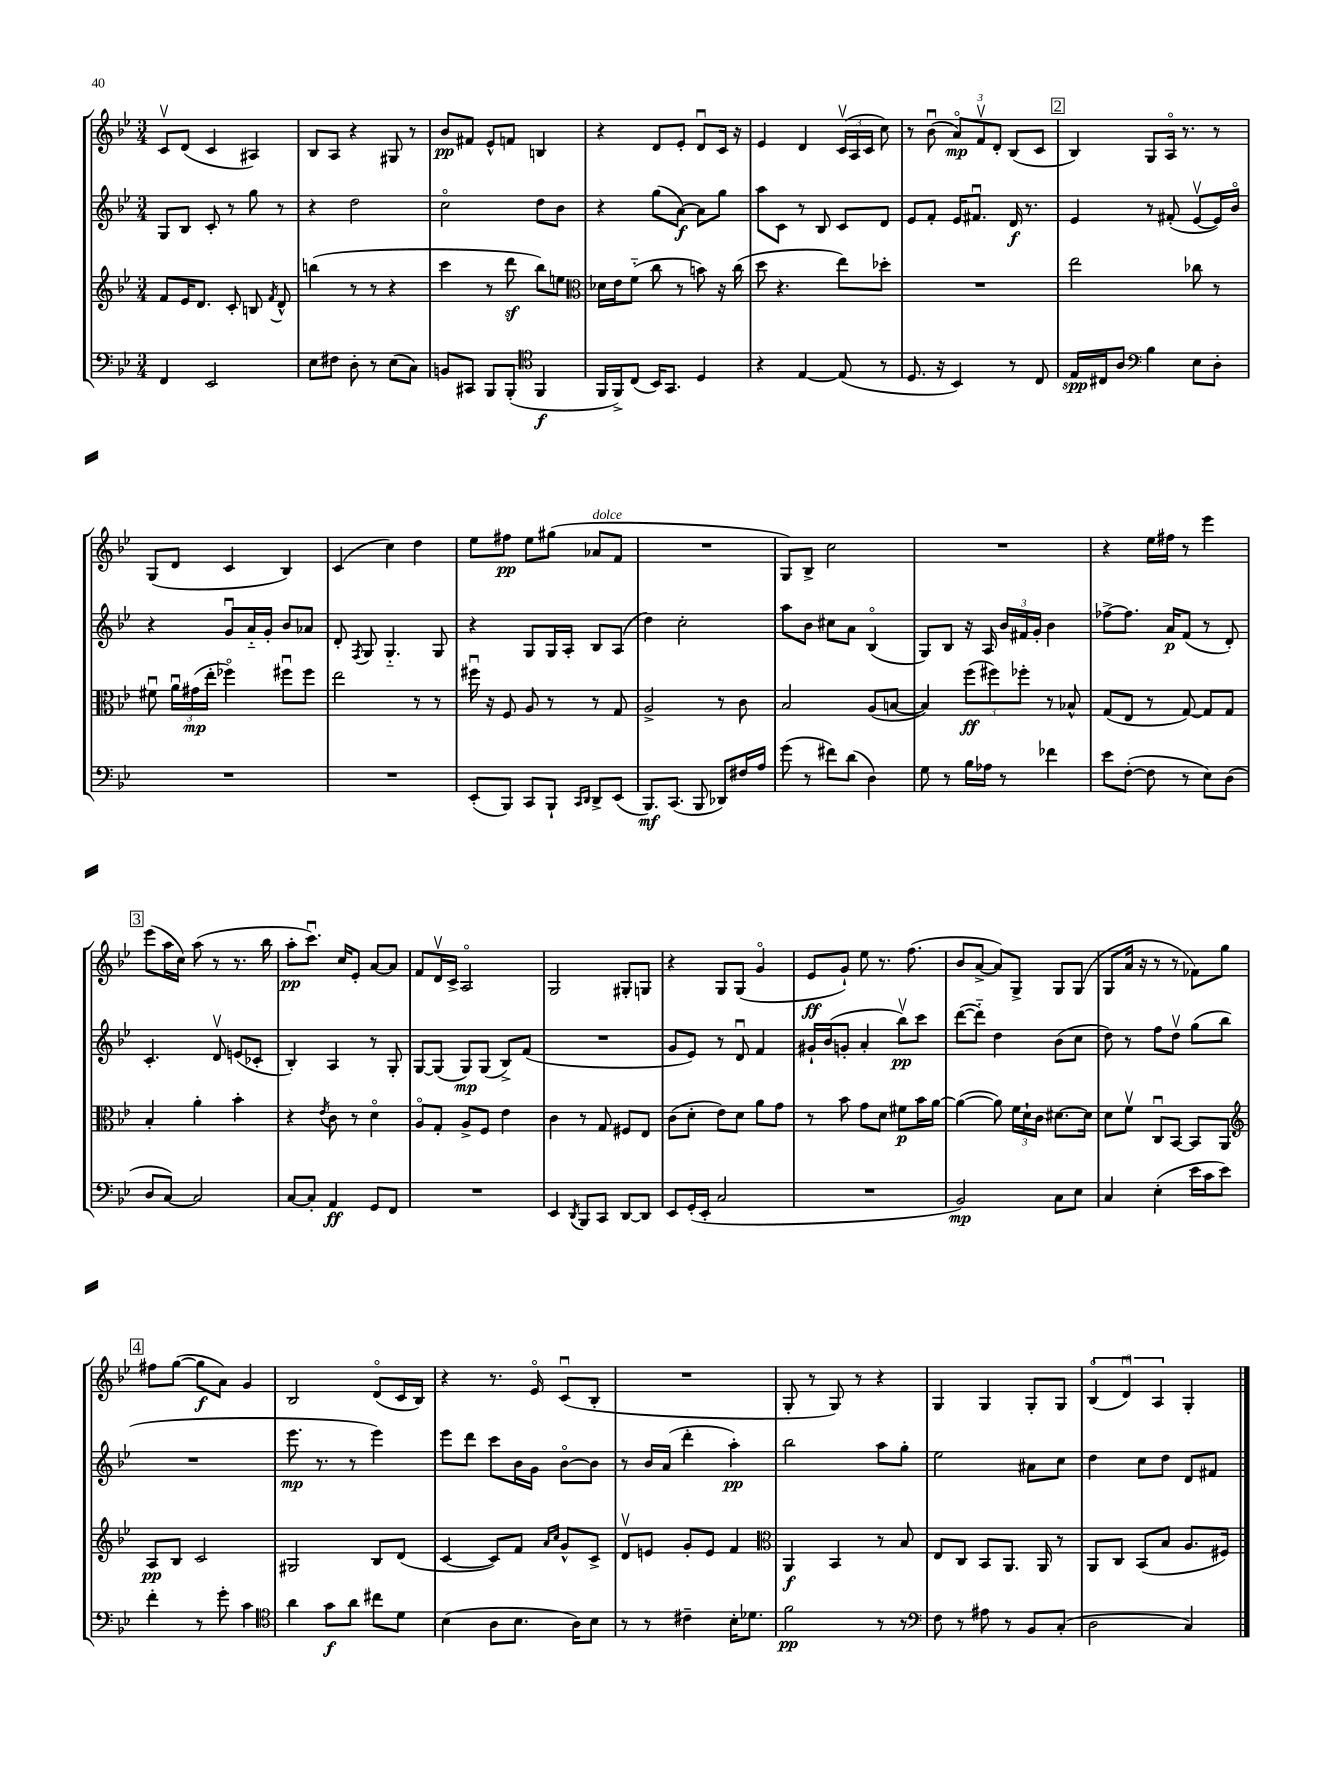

**kern	**dynam	**kern	**dynam	**kern	**dynam	**kern	**dynam
*part4	*part4	*part3	*part3	*part2	*part2	*part1	*part1
*staff4	*staff4	*staff3	*staff3	*staff2	*staff2	*staff1	*staff1
*clefF4	*	*clefG2	*	*clefG2	*	*clefG2	*
*k[b-e-]	*	*k[b-e-]	*	*k[b-e-]	*	*k[b-e-]	*
*M3/4	*	*M3/4	*	*M3/4	*	*M3/4	*
=7	=7	=7	=7	=7	=7	=7	=7
4FF/	.	8f/L	.	8G/L	.	8cv/L	.
.	.	16e-/K	.	8B-/J	.	(8d/J	.
.	.	8.d/J	.	.	.	.	.
2EE-/	.	.	.	8c'/	.	4c/	.
.	.	8c'/	.	8r	.	.	.
.	.	8Bn/	.	8gg\	.	4A#X/)	.
.	.	8qf/	.	.	.	.	.
.	.	8d^^/	.	8r	.	.	.
=8	=8	=8	=8	=8	=8	=8	=8
8E-\L	.	(4bbn\	.	4r	.	8B-/L	.
8F#X\J	.	.	.	.	.	8A/J	.
8D'\	.	8r	.	2dd\	.	4r	.
8r	.	8r	.	.	.	.	.
(8E-\L	.	4r	.	.	.	8G#X/	.
8C\J)	.	.	.	.	.	8r	.
=9	=9	=9	=9	=9	=9	=9	=9
8BBn/L	.	4ccc\	.	2cc\	.	8b-/L	pp
8CC#X/J	.	.	.	.	.	8f#X/J	.
8BBB-/L	.	8r	.	.	.	8e-^^/L	.
(8BBB-'/J	.	8dddz\	.	.	.	8fn/J	.
*clefC4	*	*	*	*	*	*	*
4FF/	f	8bb-\L)	.	8dd\L	.	4Bn/	.
.	.	8een\J	.	8b-\J	.	.	.
=10	=10	=10	=10	=10	=10	=10	=10
*	*	*clefC3	*	*	*	*	*
16FF/LL	.	16d-X\LL	.	4r	.	4r	.
16FF^/J)	.	16e-\J	.	.	.	.	.
(8C/J	.	(8f\J	.	.	.	.	.
16BB-/KL)	.	8cc\	.	(8gg\L	.	8d/L	.
8.GG/J	.	.	.	.	.	.	.
.	.	8r	.	[8a\J)	f	8e-'/J	.
4D/	.	8bn\)	.	8a\L]	.	8du/L	.
.	.	16r	.	8gg\J	.	16c/Jk	.
.	.	(16cc\	.	.	.	16r	.
=11	=11	=11	=11	=11	=11	=11	=11
4r	.	8dd\	.	8aa\L	.	4e-/	.
.	.	4.r	.	8c\J	.	.	.
[4E-/	.	.	.	8r	.	4d/	.
.	.	.	.	8B-/	.	.	.
(8E-/]	.	8ee-\L)	.	8c/L	.	(24cv/LL	.
.	.	.	.	.	.	24A/	.
.	.	.	.	.	.	24c/JJ	.
8r	.	8dd-X'\J	.	8d/J	.	8cc\)	.
=12	=12	=12	=12	=12	=12	=12	=12
8.D/	.	2.r	.	8e-/L	.	8r	.
.	.	.	.	8f'/J	.	(8b-u\	.
16r	.	.	.	.	.	.	.
4BB-/)	.	.	.	16e-/KL	.	12a/L)	mp
.	.	.	.	8.f#Xu/J	.	.	.
.	.	.	.	.	.	12fv/	.
.	.	.	.	.	.	12d'/J	.
8r	.	.	.	16d/	f	(8B-/L	.
.	.	.	.	8.r	.	.	.
8C/	.	.	.	.	.	8c/J	.
!!LO:REH:place=s1:t=2
=13	=13	=13	=13	=13	=13	=13	=13
16E-/LL	spp	2ee-\	.	4e-/	.	4B-/)	.
16C#X/J	.	.	.	.	.	.	.
8A/J	.	.	.	.	.	.	.
*clefF4	*	*	*	*	*	*	*
4B-\	.	.	.	8r	.	8G/L	.
.	.	.	.	(8f#X'/	.	16A/Jk	.
.	.	.	.	.	.	8.r	.
8E-\L	.	8cc-X\	.	[8e-v/L	.	.	.
8D'\J	.	8r	.	16e-/L])	.	8r	.
.	.	.	.	16b-/JJ	.	.	.
!!LO:LB:g=z
=14	=14	=14	=14	=14	=14	=14	=14
2.r	.	8f#Xu\	.	4r	.	(8G/L	.
.	.	24au\LL	.	.	.	8d/J	.
.	.	(24g#X\	mp	.	.	.	.
.	.	24ee-'\JJ	.	.	.	.	.
.	.	4ff-X\)	.	8gu/L	.	4c/	.
.	.	.	.	16a/L	.	.	.
.	.	.	.	16g'/JJ	.	.	.
.	.	8ff#Xu\L	.	8b-/L	.	4B-/)	.
.	.	8ff#\J	.	8a-X/J	.	.	.
=15	=15	=15	=15	=15	=15	=15	=15
2.r	.	2ee-\	.	8d'/	.	(4c/	.
.	.	.	.	8qF/	.	.	.
.	.	.	.	8G/	.	.	.
.	.	.	.	4.G/	.	4cc\)	.
.	.	8r	.	.	.	4dd\	.
.	.	8r	.	8G/	.	.	.
=16	=16	=16	=16	=16	=16	=16	=16
(8EE-'/L	.	16ff#Xu\	.	4r	.	8ee-\L	.
.	.	16r	.	.	.	.	.
8BBB-/J)	.	8F/	.	.	.	8ff#X\J	pp
8CC/L	.	8A/	.	8G/L	.	8ee-\L	.
8BBB-`/J	.	8r	.	16G/L	.	(8gg#X\J	.
.	.	.	.	16A'/JJ	.	.	.
16qqCC/LL	.	.	.	.	.	.	.
16qqDD/JJ	.	.	.	.	.	.	.
!	!	!	!	!	!	!LO:TX:a:i:t=dolce	!
8DD^/L	.	8r	.	8B-/L	.	8a-X/L	.
(8EE-/J	.	8G/	.	(8A/J	.	8f/J	.
=17	=17	=17	=17	=17	=17	=17	=17
8.BBB-/L)	mf	2A^/	.	4dd\)	.	2.r	.
(8.CC/J	.	.	.	.	.	.	.
.	.	.	.	2cc'\	.	.	.
8BBB-/	.	.	.	.	.	.	.
8DD-X/L)	.	8r	.	.	.	.	.
16F#X/L	.	8c\	.	.	.	.	.
16A/JJ	.	.	.	.	.	.	.
=18	=18	=18	=18	=18	=18	=18	=18
(8g\	.	2B-/	.	8aa\L	.	8G/L)	.
8r	.	.	.	8b-\J	.	8B-^/J	.
8f#X\L)	.	.	.	8cc#X\L	.	2cc\	.
(8d\J	.	.	.	8a\J	.	.	.
4D\)	.	(8A/L	.	(4B-/	.	.	.
.	.	[8Bn/J	.	.	.	.	.
=19	=19	=19	=19	=19	=19	=19	=19
8G\	.	4B/])	.	8G/L)	.	2.r	.
8r	.	.	.	8B-/J	.	.	.
16B-\LL	.	(12ff\L	ff	16r	.	.	.
16A-X\JJ	.	.	.	16A/	.	.	.
.	.	12ff#X\)	.	.	.	.	.
8r	.	.	.	24b-/LL	.	.	.
.	.	12ff-X'\J	.	24f#X/	.	.	.
.	.	.	.	24g'/JJ	.	.	.
4f-X\	.	8r	.	4b-\	.	.	.
.	.	8B-X^^/	.	.	.	.	.
=20	=20	=20	=20	=20	=20	=20	=20
8e-\L	.	(8G/L	.	[8ff-X^\L	.	4r	.
([8F'\J	.	8E-/J	.	8.ff-\J]	.	.	.
8F\]	.	8r	.	.	.	16ee-\LL	.
.	.	.	.	16a/KL	p	16ff#X\JJ	.
8r	.	[8G/)	.	(8f/J	.	8r	.
8E-\L)	.	8G/L]	.	8r	.	4eee-\	.
(8D\J	.	8G/J	.	8d'/)	.	.	.
!!LO:LB:g=z
!!LO:REH:place=s1:t=3
=21	=21	=21	=21	=21	=21	=21	=21
8D/L	.	4B-'/	.	4.c'/	.	(8eee-\L	.
[8C/J)	.	.	.	.	.	16aa\L	.
.	.	.	.	.	.	16cc\JJ)	.
2C/]	.	4a'\	.	.	.	(8aa\	.
.	.	.	.	8dv/	.	8r	.
.	.	4b-'\	.	(8en/L	.	8.r	.
.	.	.	.	8c-X'/J	.	.	.
.	.	.	.	.	.	16bb-\	.
=22	=22	=22	=22	=22	=22	=22	=22
[8C/L	.	4r	.	4B-'/)	.	8aa'\L	pp
8C'/J]	.	.	.	.	.	8.cccu\J)	.
.	.	8qe-/	.	.	.	.	.
4AA/	ff	8c\	.	4A/	.	.	.
.	.	.	.	.	.	16cc/KL	.
.	.	8r	.	.	.	8e-'/J	.
8GG/L	.	4d\	.	8r	.	[8a/L	.
8FF/J	.	.	.	8G'/	.	8a/J]	.
=23	=23	=23	=23	=23	=23	=23	=23
2.r	.	8A/L	.	[8G/L	.	8f/L	.
.	.	8G'/J	.	(8G/J]	.	16dv/L	.
.	.	.	.	.	.	16c^/JJ	.
.	.	8A^/L	.	8G/L)	mp	2A/	.
.	.	8F/J	.	(8G/J	.	.	.
.	.	4e-\	.	8B-^/L)	.	.	.
.	.	.	.	(8f/J	.	.	.
=24	=24	=24	=24	=24	=24	=24	=24
4EE-/	.	4c\	.	2.r	.	2G/	.
8qDD/	.	.	.	.	.	.	.
8BBB-/L	.	8r	.	.	.	.	.
8CC/J	.	8G/	.	.	.	.	.
[8DD/L	.	8F#X/L	.	.	.	8G#X'/L	.
8DD/J]	.	8E-/J	.	.	.	8Gn/J	.
=25	=25	=25	=25	=25	=25	=25	=25
8EE-/L	.	(8c\L	.	8g/L	.	4r	.
(16GG'/L	.	8d'\J	.	8e-/J)	.	.	.
16EE-'/JJ	.	.	.	.	.	.	.
2C/	.	8e-\L)	.	8r	.	8G/L	.
.	.	8d\J	.	8du/	.	(8G/J	.
.	.	8a\L	.	4f/	.	4g/	.
.	.	8g\J	.	.	.	.	.
=26	=26	=26	=26	=26	=26	=26	=26
2.r	.	8r	.	16g#X`/LL	.	8e-/L	ff
.	.	.	.	(16b-/J	.	.	.
.	.	8b-\	.	8gn'/J	.	8g`/J)	.
.	.	8g\L	.	4a'/	.	8ee-\	.
.	.	8d\J	.	.	.	8.r	.
.	.	8f#X\L	p	8bb-v\L)	pp	.	.
.	.	.	.	.	.	(8.ff\	.
.	.	16b-\L	.	8ccc\J	.	.	.
.	.	[16a\JJ	.	.	.	.	.
=27	=27	=27	=27	=27	=27	=27	=27
2BB-/)	mp	(4a\_	.	([8ddd\L	.	8b-/L	.
.	.	.	.	8ddd\J])	.	[8a^/J	.
.	.	8a\])	.	4dd\	.	8a/L])	.
.	.	24f\LL	.	.	.	8G^/J	.
.	.	24d`\	.	.	.	.	.
.	.	24c\JJ	.	.	.	.	.
8C\L	.	[8.d#X\L	.	(8b-\L	.	8G/L	.
8E-\J	.	.	.	8cc\J	.	(8G/J	.
.	.	16d#\Jk]	.	.	.	.	.
=28	=28	=28	=28	=28	=28	=28	=28
4C/	.	8d\L	.	8dd\)	.	8G/L	.
.	.	8fv\J	.	8r	.	16a/Jk	.
.	.	.	.	.	.	16r	.
(4E-'\	.	8Cu/L	.	8ff\L	.	8r	.
.	.	[8BB-/J	.	8ddv\J	.	8r	.
16e-\LL	.	8BB-/L]	.	(8gg\L	.	8f-X\L)	.
16c\J	.	.	.	.	.	.	.
8e-\J)	.	8AA/J	.	8bb-\J	.	8gg\J	.
!!LO:LB:g=z
!!LO:REH:place=s1:t=4
=29	=29	=29	=29	=29	=29	=29	=29
*	*	*clefG2	*	*	*	*	*
4f'\	.	8A/L	pp	2.r	.	8ff#X\L	.
.	.	8B-/J	.	.	.	([8gg\J	.
8r	.	2c/	.	.	.	8gg\L]	f
8g'\	.	.	.	.	.	8a\J)	.
4c\	.	.	.	.	.	4g/	.
=30	=30	=30	=30	=30	=30	=30	=30
*clefC4	*	*	*	*	*	*	*
4a\	.	2G#X/	.	8.eee-\	mp	2B-/	.
.	.	.	.	8.r	.	.	.
8g\L	f	.	.	.	.	.	.
8a\J	.	.	.	8r	.	.	.
8cc#X\L	.	8B-/L	.	4eee-\)	.	(8d/L	.
8d\J	.	(8d/J	.	.	.	16c/L	.
.	.	.	.	.	.	16B-/JJ)	.
=31	=31	=31	=31	=31	=31	=31	=31
(4B-\	.	[4c/	.	8eee-\L	.	4r	.
.	.	.	.	8ddd\J	.	.	.
8A\L	.	8c/L])	.	8ccc\L	.	8.r	.
8.B-\J	.	8f/J	.	16b-\L	.	.	.
.	.	.	.	16g\JJ	.	16e-/	.
.	.	16qqa/LL	.	.	.	.	.
.	.	16qqcc/JJ	.	.	.	.	.
.	.	8g^^/L	.	[8b-\L	.	(8cu/L	.
16A\KL)	.	.	.	.	.	.	.
8B-\J	.	8c^/J	.	8b-\J]	.	8B-'/J	.
=32	=32	=32	=32	=32	=32	=32	=32
8r	.	8dv/L	.	8r	.	2.r	.
8r	.	8en/J	.	16b-/LL	.	.	.
.	.	.	.	(16a/JJ	.	.	.
4c#X~\	.	8g'/L	.	4ddd'\	.	.	.
.	.	8e/J	.	.	.	.	.
16B-'\KL	.	4f/	.	4aa'\)	pp	.	.
8.d-X\J	.	.	.	.	.	.	.
=33	=33	=33	=33	=33	=33	=33	=33
*	*	*clefC3	*	*	*	*	*
2f\	pp	4AA/	f	2bb-\	.	8G'/	.
.	.	.	.	.	.	8r	.
.	.	4BB-/	.	.	.	8G/)	.
.	.	.	.	.	.	8r	.
8r	.	8r	.	8aa\L	.	4r	.
8r	.	8B-/	.	8gg'\J	.	.	.
=34	=34	=34	=34	=34	=34	=34	=34
*clefF4	*	*	*	*	*	*	*
8F\	.	8E-/L	.	2ee-\	.	4G/	.
8r	.	8C/J	.	.	.	.	.
8A#X\	.	8BB-/L	.	.	.	4G/	.
8r	.	8.AA/J	.	.	.	.	.
8BB-/L	.	.	.	8a#X\L	.	8G'/L	.
.	.	16AA/	.	.	.	.	.
(8C'/J	.	8r	.	8cc\J	.	8G/J	.
=35	=35	=35	=35	=35	=35	=35	=35
2D\	.	8AA/L	.	4dd\	.	(6B-/	.
.	.	8C/J	.	.	.	.	.
.	.	.	.	.	.	6du/)	.
.	.	(8BB-/L	.	8cc\L	.	.	.
.	.	.	.	.	.	6A/	.
.	.	8B-/J	.	8dd\J	.	.	.
4C/)	.	8.A/L	.	8d/L	.	4G'/	.
.	.	.	.	8f#X/J	.	.	.
.	.	16F#X/Jk)	.	.	.	.	.
==	==	==	==	==	==	==	==
*-	*-	*-	*-	*-	*-	*-	*-
